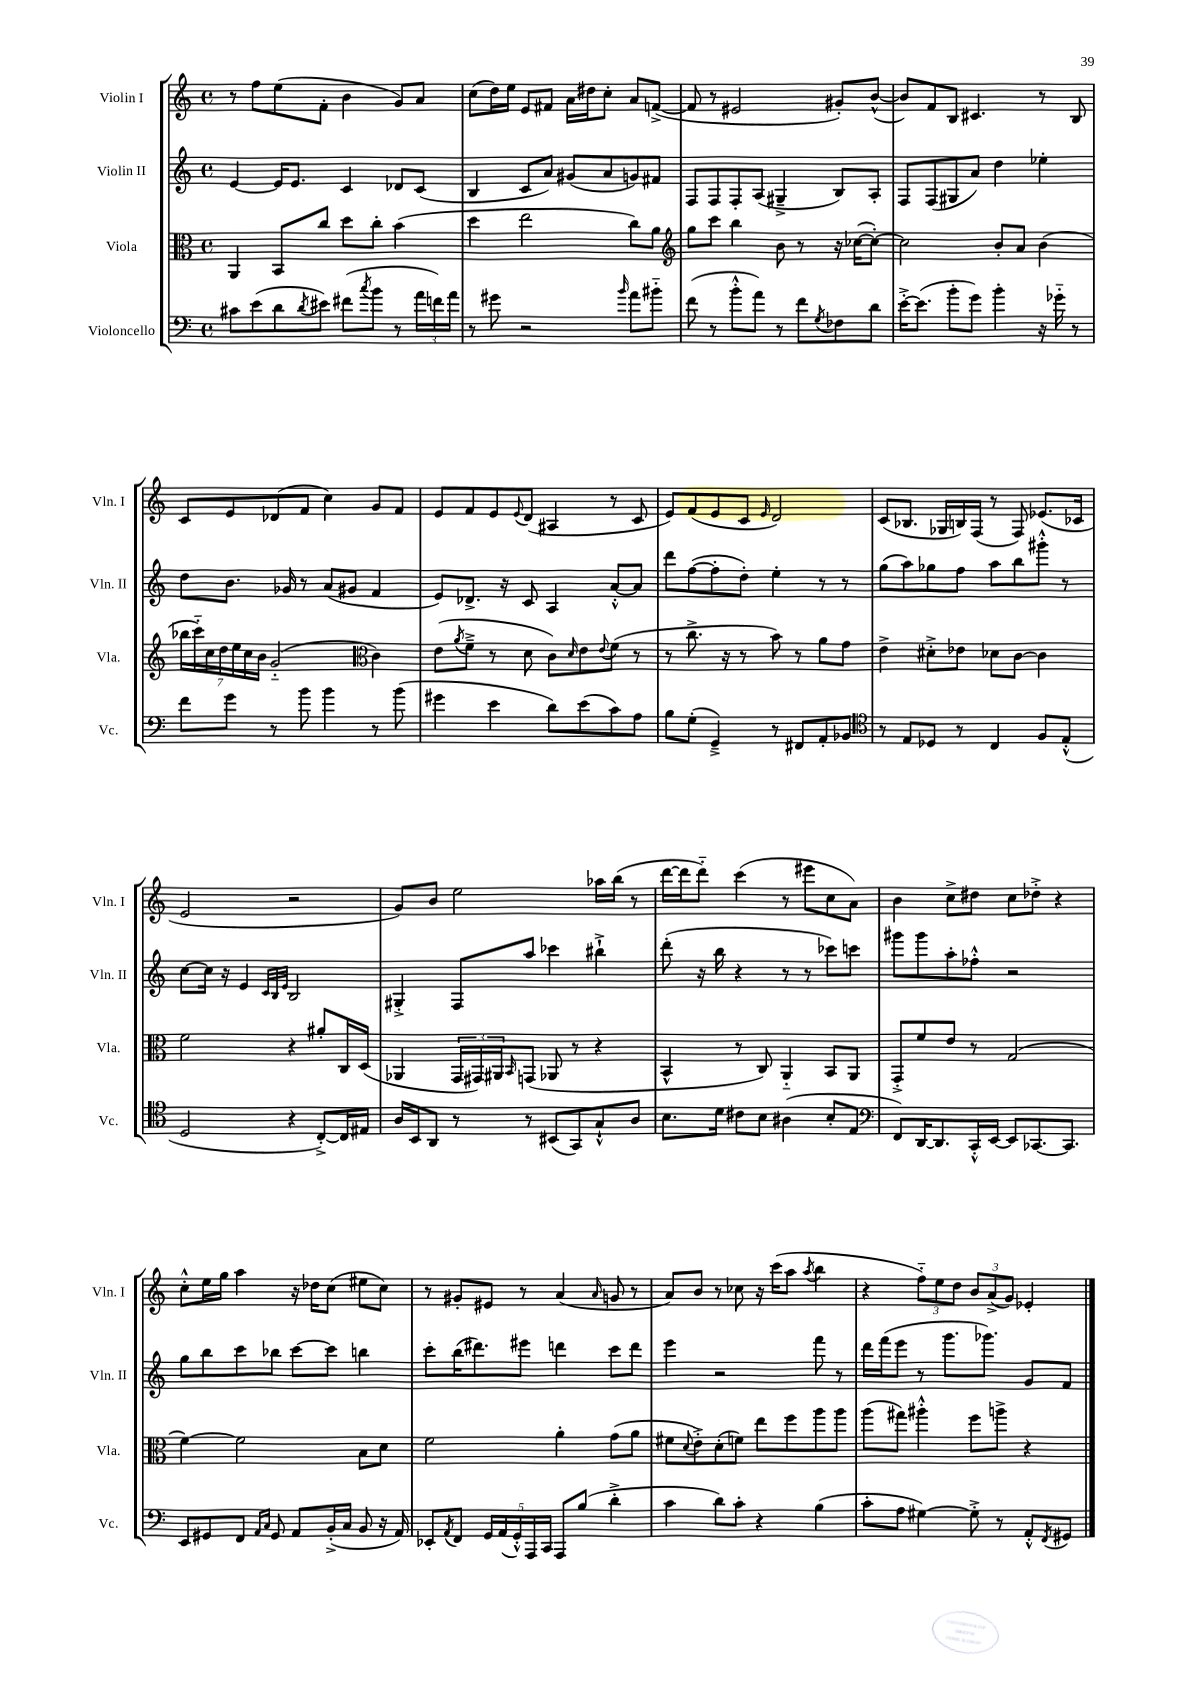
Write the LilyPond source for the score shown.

<<
\new StaffGroup <<
\new Staff = "s0" \with { instrumentName = "Violin I" shortInstrumentName = "Vln. I" } {
    \clef treble \key c \major \defaultTimeSignature \time 4/4
    r8 f''8 e''8( f'8-. b'4 g'8) a'8 |
    c''8( d''16) e''16 e'8 fis'8 a'16 dis''16 c''8-. a'8 f'8~->( |
    f'8 r8 eis'2 gis'8-.) b'8~-^( |
    b'8) f'8 b8 cis'4. r8 b8 |
    c'8 e'8 des'8( f'8 c''4) g'8 f'8 |
    e'8 f'8 e'8 \appoggiatura { e'8 } d'8( ais4 r8 c'8 |
    e'8) f'8( e'8 c'8 \grace { e'16 } d'2) |
    c'8( bes8. ges16 b16) f16( r8 f8) ees'8.( ces'16 |
    e'2 r2 |
    g'8) b'8 e''2 aes''16 b''16( r8 |
    d'''16~ d'''16 d'''8-_) c'''4( r8 eis'''8 c''8 a'8) |
    b'4 c''8-> dis''8 c''8 des''8-.-> r4 |
    c''8-.-^ e''16 g''16 a''4 r16 des''16 c''8( eis''8 c''8) |
    r8 gis'8-. eis'8 r8 a'4( \grace { a'16 } g'8 r8 |
    a'8) b'8 r8 ces''8 r16 c'''16( a''8 \acciaccatura { a''8 } b''4 |
    r4 \tuplet 3/2 { f''8-_) e''8 d''8 } \tuplet 3/2 { b'8 a'8->( g'8) } ees'4-. \bar "|." |
}
\new Staff = "s1" \with { instrumentName = "Violin II" shortInstrumentName = "Vln. II" } {
    \clef treble \key c \major \defaultTimeSignature \time 4/4
    e'4~ e'16 e'8. c'4 des'8 c'8( |
    b4 c'8 a'8) gis'8( a'8 g'8) fis'8 |
    f8 f8 f8-. a8( gis4---> b8) a8-. |
    f8 f8( gis8 a'8) d''4 ees''4-. |
    d''8 b'8. ges'16 r8 a'8( gis'8 f'4 |
    e'8) des'8.-> r16 c'8 a4 a'8~-.-^ a'8 |
    d'''8 f''8~( f''8-. d''8-.) e''4-. r8 r8 |
    g''8( a''8) ges''8 f''8 a''8 b''8 gis'''8-.-^ r8 |
    c''8~ c''16 r16 e'4 \grace { c'32 b32 e'32 } b2 |
    gis4-.-> f8 a''8 ces'''4 bis''4-!-> |
    d'''8-.( r16 b''16 r4 r8 r8 ces'''8) c'''8 |
    gis'''8 gis'''8 a''8-. fes''8-.-^ r2 |
    g''8 b''8 c'''8 bes''8 c'''8~ c'''8 b''4 |
    c'''8-. b''16( dis'''8.) eis'''8 d'''4 c'''8 d'''8 |
    e'''4 r2 f'''8 r8 |
    d'''16 f'''16( e'''8 r8 g'''8. ges'''8.) g'8 f'8 \bar "|." |
}
\new Staff = "s2" \with { instrumentName = "Viola" shortInstrumentName = "Vla." } {
    \clef alto \key c \major \defaultTimeSignature \time 4/4
    a,4 b,8 c''8 d''8 c''8-. b'4( |
    d''4 e''2 c''8) a'8 |
    \clef treble g''8 c'''8 b''4 b'8 r8 r16 ces''16~( ces''8~-.) |
    ces''2 b'8-. a'8 b'4( |
    \tuplet 7/4 { bes''16 c'''16-_) c''16 d''16 e''16 c''16 b'16 } g'2-_( \clef alto c'4) |
    e'8( \acciaccatura { a'8 } f'8---> r8 d'8 c'8) \grace { d'16 } e'8 \appoggiatura { e'8 } f'8( r8 |
    r8 c''8.-> r16 r8 b'8) r8 a'8 g'8 |
    e'4-> dis'8-.-> ees'8 des'8 c'8~ c'4 |
    f'2 r4 ais'8-. c16 d16( |
    aes,4 \tuplet 3/2 { g,16 gis,16) ais,16 } \grace { b,16 } g,8( aes,8 r8 r4 |
    b,4-^ r8 c8) a,4-_ b,8 a,8 |
    g,8-.-> f'8 e'8 r8 g2( |
    f'4~) f'2 b8 d'8 |
    f'2 a'4-. g'8( a'8 |
    fis'8 \appoggiatura { d'8 } e'8-.->) d'8-.( f'8) e''8 f''8 a''8 a''8 |
    a''8( gis''8) ais''4-.-^ f''8 a''8-> r4 \bar "|." |
}
\new Staff = "s3" \with { instrumentName = "Violoncello" shortInstrumentName = "Vc." } {
    \clef bass \key c \major \defaultTimeSignature \time 4/4
    cis'8 e'8( d'8 \acciaccatura { d'8 } eis'8) fis'8( \acciaccatura { c''8 } b'8 r8 \tuplet 3/2 { a'16 f'16) a'16 } |
    r8 gis'8 r2 \grace { b'16 } a'8 bis'8-_ |
    f'8( r8 b'8-.-^ a'8) r8 f'8 \acciaccatura { g8 } fes8 d'8 |
    e'16~-.-> e'8.( b'8-. g'8) b'4-. r16 ges'16-_ r8 |
    f'8 g'8 r8 b'8 b'4 r8 b'8( |
    gis'4 e'4 d'8) e'8( c'8) a8 |
    b8 g8-.( g,4--->) r8 fis,8 a,8-. bes,8 |
    \clef tenor r8 e8 des8 r8 c4 f8 e8-.-^( |
    d2 r4 c8~-.->) c16 eis16 |
    a16 b,16 a,8 r8 r8 bis,8( g,8) g8-!-^ a8 |
    b8. d'16 cis'8 b8 ais4( b8-. e8 |
    \clef bass f,8) d,16~ d,8. c,16-.-^ e,16~ e,8 ces,8.~ ces,8. |
    e,8 gis,8 f,8 \grace { a,16 c16 } gis,8 a,8 b,16-.->( c16 b,8 r16 a,16) |
    ees,8-. \acciaccatura { a,8 } f,8 \tuplet 5/4 { g,16 a,16( g,16-.-^) a,,16 c,16 } a,,8 b8( d'4-.-> |
    c'4 d'8) c'8-. r4 b4( |
    c'8-. a8 gis4~) gis8-.-> r8 a,8-.-^ \acciaccatura { f,8 } gis,8 \bar "|." |
}
>>
>>
\layout { \context { \Score \remove "Bar_number_engraver" } }
